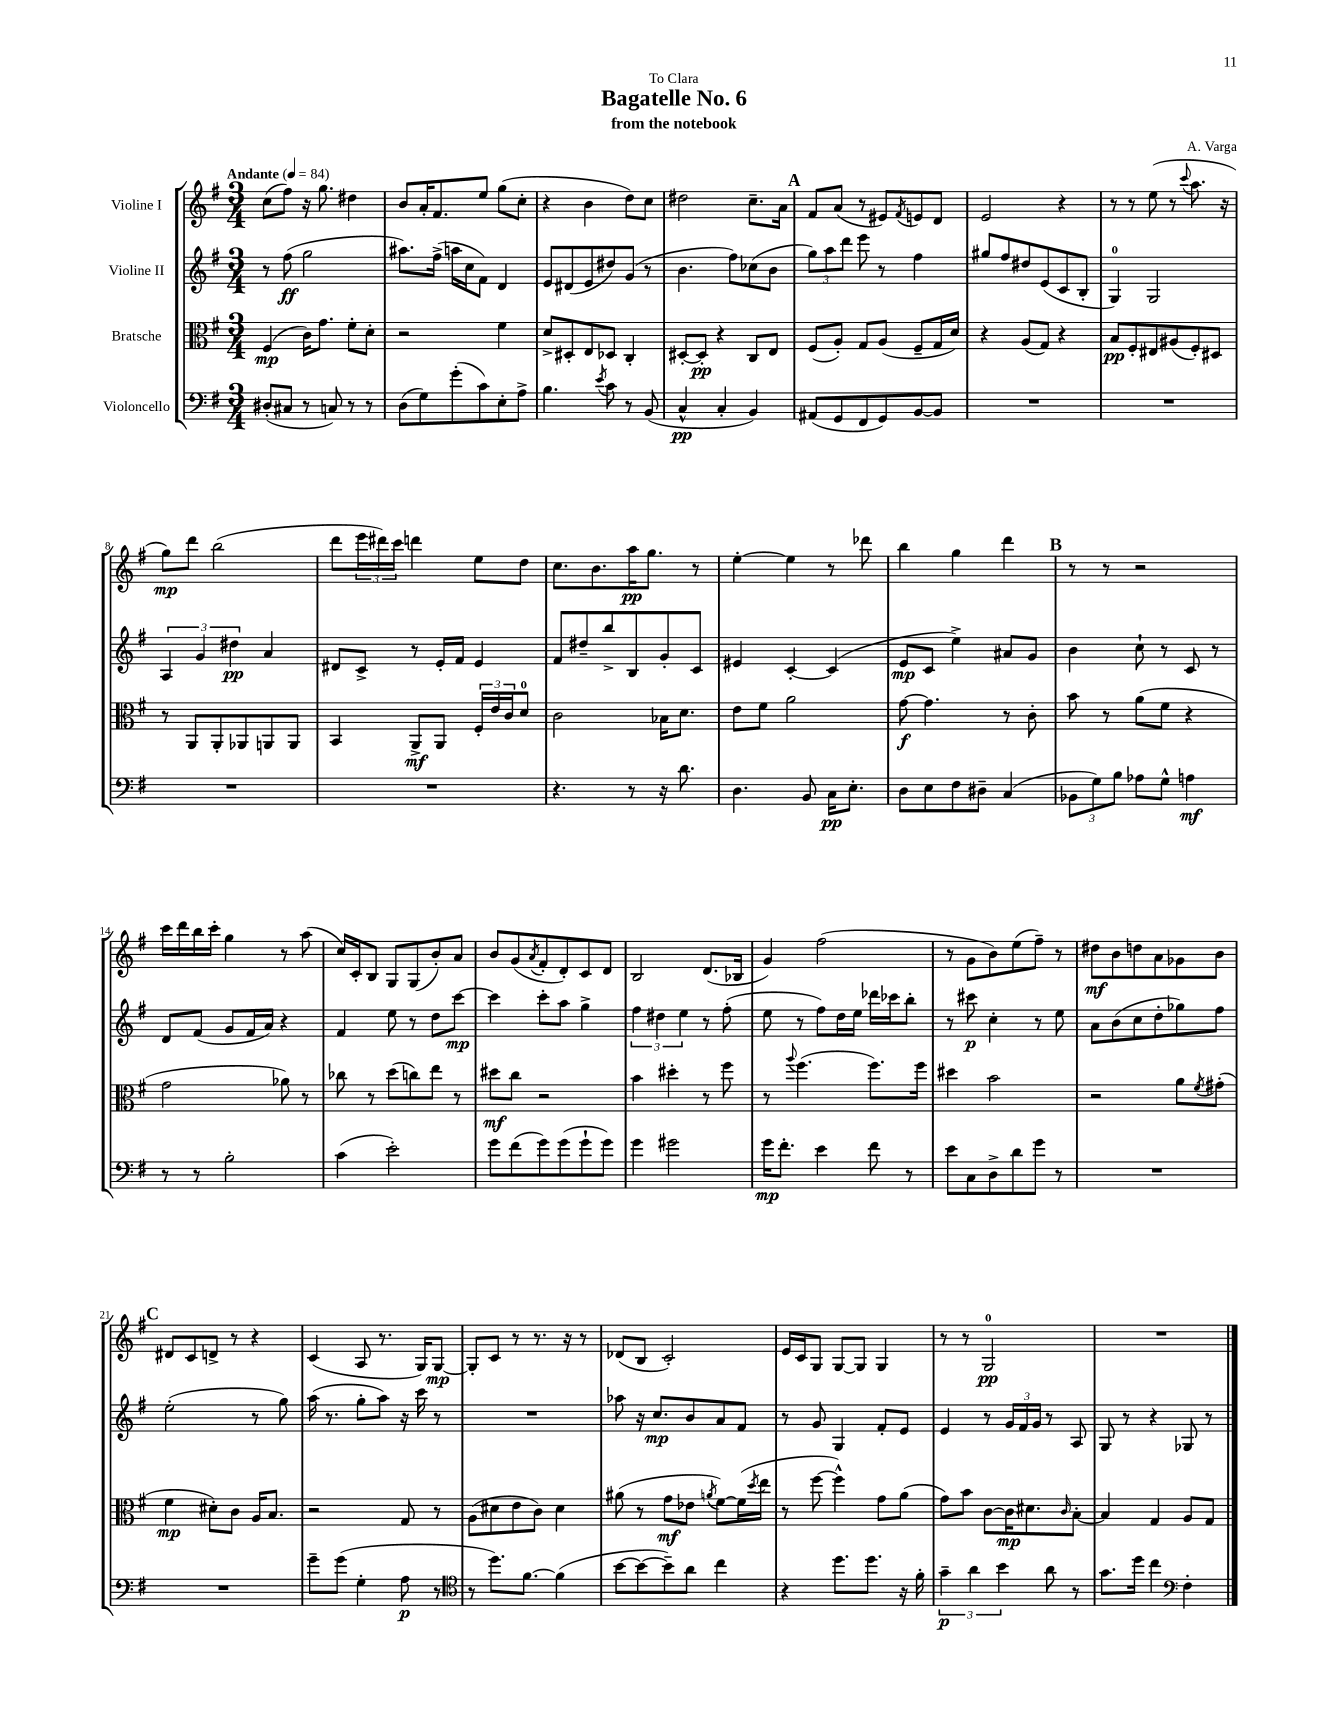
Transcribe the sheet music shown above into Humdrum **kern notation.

**kern	**kern	**kern	**kern
*staff4	*staff3	*staff2	*staff1
*clefF4	*clefC3	*clefG2	*clefG2
*k[f#]	*k[f#]	*k[f#]	*k[f#]
*M3/4	*M3/4	*M3/4	*M3/4
*MM84	*MM84	*MM84	*MM84
(8D#'	(4F#	8r	(8cc
8C#	.	(8ff#	8ff#)
8r	16c)	2gg	16r
.	8.g	.	8.gg
8C)	.	.	.
8r	8f#'	.	4dd#
8r	8d'	.	.
=	=	=	=
(8D	2r	8.aa#)	8b
8G)	.	.	16a'
.	.	(16ff#^	8.f#
(8g'	.	16aa	.
.	.	16cc	.
8c)	.	8f#)	8ee
8E'	4f#	4d	(8gg
8A^	.	.	8cc'
=	=	=	=
4.B	8d^	8e	4r
.	8D#'	(8d#	.
.	8E	8e	4b
8qe	.	.	.
8c	8D-	8dd#)	.
8r	4C'	(8g	8dd)
(8BB	.	8r	8cc
=	=	=	=
4C^^	[8D#'	4.b	2dd#
.	8D#']	.	.
4C'	4r	.	.
.	.	8ff#)	.
4BB)	8C	(8cc-	8.cc~
.	8E	8b	.
.	.	.	16a
=	=	=	=
(8AA#	(8F#	12gg)	8f#
.	.	12aa	.
8GG	8A')	.	(8a
.	.	12ddd	.
8FF#	8G	8eee	8r
8GG)	(8A	8r	8e#)
.	.	.	8qf#
[8BB	8F#~	4ff#	8e
8BB]	16G	.	8d
.	16d)	.	.
=	=	=	=
2.r	4r	8gg#	2e
.	.	8ff#	.
.	(8A	8dd#	.
.	8G)	(8e	.
.	4r	8c	4r
.	.	8B'	.
=	=	=	=
2.r	8B	4G)	8r
.	8F#'	.	8r
.	8E#	2G	(8ee
.	(8A#	.	8r
.	.	.	8qqccc
.	8F#')	.	8.aa
.	8D#	.	.
.	.	.	16r
=	=	=	=
2.r	8r	6A	8gg)
.	8AA	.	8ddd
.	.	6g	.
.	8AA'	.	(2bb
.	.	6dd#	.
.	8AA-	.	.
.	8AA	4a	.
.	8AA	.	.
=	=	=	=
2.r	4BB	8d#	8ddd
.	.	8c^	24eee
.	.	.	24ddd#)
.	.	.	24ccc
.	8AA^	8r	4ddd
.	8AA	16e'	.
.	.	16f#	.
.	24F#'	4e	8ee
.	24e	.	.
.	24c	.	.
.	8d	.	8dd
=	=	=	=
4.r	2c	8f#	8.cc
.	.	8dd#~	.
.	.	.	8.b
.	.	8bb^	.
8r	.	8B	16aa
.	.	.	8.gg
16r	16B-	8g'	.
8.d	8.d	.	.
.	.	8c	8r
=	=	=	=
4.D	8e	4e#	[4ee'
.	8f#	.	.
.	2a	[4c'	4ee]
8BB	.	.	.
16C	.	(4c]	8r
8.E'	.	.	.
.	.	.	8ddd-
=	=	=	=
8D	[8g	8e	4bb
8E	4.g]	8c	.
8F#	.	4ee^)	4gg
8D#~	.	.	.
(4C	8r	8a#	4ddd
.	8c'	8g	.
=	=	=	=
12BB-	8b	4b	8r
12G)	.	.	.
.	8r	.	8r
12B	.	.	.
8A-	(8a	8cc`	2r
8G^^	8f#	8r	.
4A	4r	8c	.
.	.	8r	.
=	=	=	=
8r	2g	8d	16ccc
.	.	.	16ddd
8r	.	(8f#	16bb
.	.	.	16ccc'
2B'	.	8g	4gg
.	.	16f#	.
.	.	16a)	.
.	8a-)	4r	8r
.	8r	.	(8aa
=	=	=	=
(4c	8cc-	4f#	16cc)
.	.	.	16c'
.	8r	.	8B
2e')	(8dd	8ee	8G
.	8cc)	8r	(8G
.	8ee	8dd	8b')
.	8r	[8ccc	8a
=	=	=	=
8g	8dd#	4ccc]	8b
(8f#	8cc	.	(8g
.	.	.	8qa
8g)	2r	8ccc'	8f#'
(8g	.	8aa	8d')
8g`	.	4gg^	8c
8g)	.	.	8d
=	=	=	=
4g	4b	6ff#	2B
.	.	6dd#	.
2g#	4dd#'	.	.
.	.	6ee	.
.	8r	8r	(8.d
.	8ff#	(8ff#'	.
.	.	.	16B-
=	=	=	=
16g	8r	8ee	4g)
8.f#'	.	.	.
.	8qqaa	.	.
.	(4.ff#	8r	.
4e	.	8ff#)	(2ff#
.	.	16dd	.
.	.	16ee	.
8f#	8.ff#)	16ddd-	.
.	.	16ccc-	.
8r	.	8bb'	.
.	16ff#	.	.
=	=	=	=
8e	4dd#	8r	8r
8C	.	8ccc#	8g
8D^	2b	4cc'	8b)
8d	.	.	(8ee
8g	.	8r	8ff#~)
8r	.	8ee	8r
=	=	=	=
2.r	2r	8a	8dd#
.	.	(8b	8b
.	.	8cc	8dd
.	.	8dd'	8a
.	8a	8gg-)	8g-
.	8qf#	.	.
.	(8g#'	8ff#	8b
=	=	=	=
2.r	4f#	(2ee'	8d#
.	.	.	8c
.	8d#')	.	8d^
.	8c	.	8r
.	16A	8r	4r
.	8.B	.	.
.	.	8gg)	.
=	=	=	=
8g~	2r	(16aa	(4c
.	.	8.r	.
(8g	.	.	.
4G'	.	8gg'	8A
.	.	8aa)	8.r
8A	8G	16r	.
.	.	16ccc	16G)
8r	8r	8r	[8G
=	=	=	=
*clefC4	*	*	*
8r	(8A	2.r	8G']
8.dd)	8d#	.	8c
.	8e	.	8r
[8.f#	.	.	.
.	8c)	.	8.r
(4f#]	4d#	.	.
.	.	.	16r
.	.	.	8r
=	=	=	=
[8b	(8a#	8aa-	(8d-
8b_	8r	16r	8B
.	.	8.cc	.
8b~])	8g	.	2c')
8a	8e-	8b	.
.	8qa	.	.
4cc	[8f#)	8a	.
.	(16f#]	8f#	.
.	8qdd	.	.
.	16ee	.	.
=	=	=	=
4r	8r	8r	16e
.	.	.	16c
.	[8ff#	8g	8G
8.dd	4ff#^^])	4G	[8G
.	.	.	8G]
8.dd	.	.	.
.	8g	8f#'	4G
16r	(8a	8e	.
16f#'	.	.	.
=	=	=	=
6g~	8g)	4e	8r
.	8b	.	8r
6a	.	.	.
.	[8c	8r	2G
6b	.	.	.
.	16c]	24g	.
.	.	24f#	.
.	8.d#	.	.
.	.	24g	.
8a	.	8r	.
.	16qqc	.	.
8r	[8B'	8A	.
=	=	=	=
8.g	4B]	8G	2.r
.	.	8r	.
16dd	.	.	.
4cc	4G	4r	.
*clefF4	*	*	*
4F#'	8A	8G-	.
.	8G	8r	.
==	==	==	==
*-	*-	*-	*-
